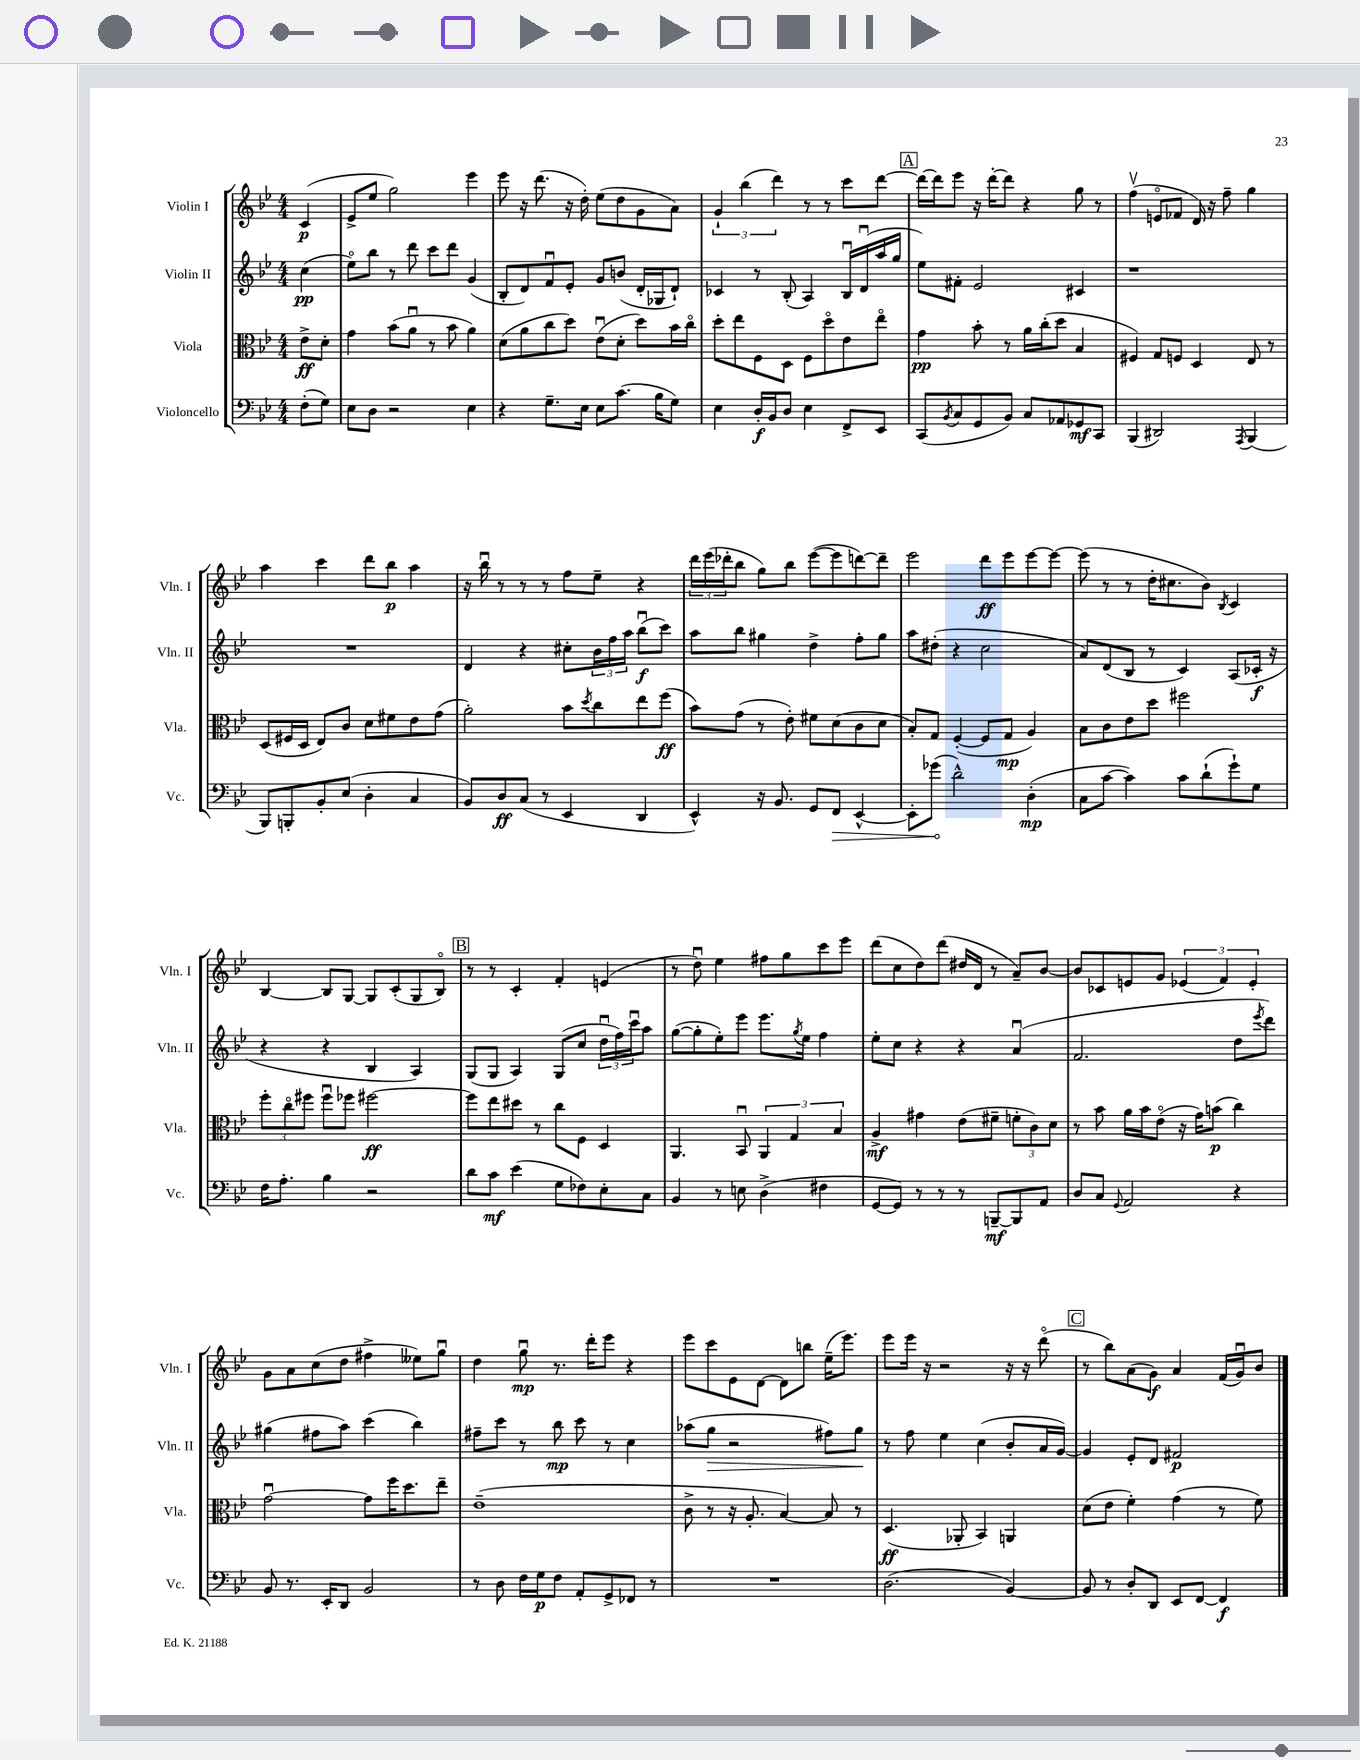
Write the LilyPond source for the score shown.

<<
\new StaffGroup <<
\new Staff = "s0" \with { instrumentName = "Violin I" shortInstrumentName = "Vln. I" } {
    \clef treble \key bes \major \numericTimeSignature \time 4/4 \partial 4
    c'4\p( |
    ees'8-> ees''8 g''2) ees'''4 |
    ees'''8 r16 d'''8.( r16 d''16-.) ees''8( d''8 g'8 a'8) |
    \tuplet 3/2 { g'4-! bes''4( d'''4) } r8 r8 c'''8 d'''8~ |
    \mark \markup { \box "A" } d'''16~ d'''16 ees'''8 r16 d'''16~-. d'''8 r4 g''8 r8 |
    f''4\upbow( e'8\flageolet fes'8 d'16) r16 f''8-- g''4 |
    a''4 c'''4 d'''8 bes''8\p a''4 |
    r16 bes''16\downbow r8 r8 r8 f''8 ees''8-- r4 |
    \tuplet 3/2 { d'''16 ees'''16( des'''16-. } bes''8 g''8) bes''8 ees'''8~( ees'''8 d'''8~) d'''8-- |
    ees'''2 d'''8\ff ees'''8 ees'''8~ ees'''8~ |
    ees'''8( r8 r8 d''16-. cis''8. bes'8) \acciaccatura { bes8 } c'4 |
    bes4~ bes8 g8~ g8 c'8-.( g8 bes8\flageolet) |
    \mark \markup { \box "B" } r8 r8 c'4-. f'4-. e'4( |
    r8 d''8\downbow) ees''4 fis''8 g''8 c'''8 ees'''8 |
    d'''8( c''8 d''8) d'''8( dis''16 d'16 r8 a'8--) bes'8~ |
    bes'8 ces'8 e'8 g'8 \tuplet 3/2 { ees'4( f'4) ees'4-. } |
    g'8 a'8 c''8( d''8 fis''4-> eeses''8) g''8\downbow |
    d''4 g''8\downbow\mp r8. d'''16-. ees'''8 r4 |
    ees'''8 c'''8 ees'8 d'8~ d'8 b''8 ees''16--( ees'''8.) |
    ees'''8 ees'''16 r16 r2 r16 r16 d'''8\flageolet( |
    \mark \markup { \box "C" } r8 bes''8) a'8( g'8\f) a'4 f'16( g'16\downbow) bes'8 \bar "|." |
}
\new Staff = "s1" \with { instrumentName = "Violin II" shortInstrumentName = "Vln. II" } {
    \clef treble \key bes \major \numericTimeSignature \time 4/4 \partial 4
    c''4\pp( |
    ees''8\flageolet) bes''8 r8 d'''8 c'''8 d'''8 g'4( |
    bes8-. d'8) f'8\downbow ees'8-. g'8 b'8( d'16-. ges16 d'8-!) |
    ces'4 r8 bes8-.( a4) bes16\downbow d'16\downbow( a''16 g''16 |
    \mark \markup { \box "A" } ees''8) fis'8-. ees'2 cis'4 |
    r1 |
    R1 |
    d'4 r4 cis''8-. \tuplet 3/2 { bes'16 f''16 a''16 } bes''8\downbow\f( c'''8) |
    a''8 bes''8 gis''4 d''4-> f''8-. gis''8 |
    a''8 dis''8-.( r4 c''2 |
    a'8) d'8( bes8 r8 c'4) a8( ces'16-.\f r16 |
    r4 r4 bes4 a4) |
    \mark \markup { \box "B" } g8( g8 a4) g8( c''8 \tuplet 3/2 { d''16\downbow f''16) c'''16\downbow } a''8 |
    g''8~( g''8-. ees''8-.) ees'''8 ees'''8. \acciaccatura { g''8 } ees''16 f''4 |
    ees''8-. c''8 r4 r4 a'4\downbow( |
    f'2. d''8 \acciaccatura { ees'''8 } d'''8) |
    gis''4( fis''8 a''8) c'''4( bes''4) |
    fis''8-- c'''8 r8 bes''8\mp c'''8 r8 c''4 |
    aes''8( g''8\> r2 fis''8) g''8\! |
    r8 f''8 ees''4 c''4( bes'8-. a'16 g'16~) |
    \mark \markup { \box "C" } g'4 ees'8-. d'8 fis'2\p \bar "|." |
}
\new Staff = "s2" \with { instrumentName = "Viola" shortInstrumentName = "Vla." } {
    \clef alto \key bes \major \numericTimeSignature \time 4/4 \partial 4
    ees'8->\ff d'8-. |
    g'4 bes'8( a'8\downbow r8 bes'8 a'4) |
    d'8( a'8 c''8 d''8) ees'8\downbow( d'8-. d''8) bes'16 c''16\flageolet |
    d''8-. ees''8 f8 d8 f8 d''8\flageolet ees'8 ees''8\flageolet |
    \mark \markup { \box "A" } g'4\pp bes'8-. r8 a'16 c''16-.( d''8 bes4 |
    fis4) g8 f8 d4 ees8 r8 |
    d8( fis16 d16 ees8) c'8 d'8 fis'8 ees'8 g'8( |
    a'2-.) bes'8 \acciaccatura { d''8 } c''8 ees''8 f''8\ff( |
    bes'8) g'8( r8 ees'8-.) fis'8 d'8( c'8 d'8 |
    bes8-.) g8 f4~-.( f8 g8\mp a4) |
    bes8 c'8 ees'8 d''8 fis''2 |
    \tuplet 3/2 { f''8-. c''8\flageolet fis''8 } fis''8\downbow fes''8 fis''2~\ff |
    \mark \markup { \box "B" } fis''8 ees''8 dis''8 r8 c''8 f8 d4 |
    a,4. bes,8\downbow \tuplet 3/2 { a,4 g4 bes4 } |
    a4->\mf gis'4 ees'8( fis'8-- \tuplet 3/2 { f'8-. c'8) d'8 } |
    r8 bes'8 a'16 bes'16 ees'8\flageolet( r16 g'16) b'8\p( c''4) |
    g'2~\downbow g'8 f''16 d''8. ees''8-- |
    ees'1--( |
    c'8-> r8 r16 a8.-. bes4~) bes8 r8 |
    d4.\ff( aes,8-. bes,4) a,4 |
    \mark \markup { \box "C" } d'8( ees'8 f'4-.) g'4( r8 f'8) \bar "|." |
}
\new Staff = "s3" \with { instrumentName = "Violoncello" shortInstrumentName = "Vc." } {
    \clef bass \key bes \major \numericTimeSignature \time 4/4 \partial 4
    f8-.( g8) |
    ees8 d8 r2 ees4 |
    r4 g8.-- ees16 ees8 c'8.( bes16 g8) |
    ees4 d16-.\f bes,16 d8 ees4 f,8-> ees,8 |
    \mark \markup { \box "A" } c,8( \acciaccatura { bes,8 } c8 g,8 bes,8) c8 aes,8 ges,8\mf c,8 |
    bes,,4( dis,2) \acciaccatura { a,,8 } bes,,4( |
    bes,,8) b,,8-. bes,8-. ees8( d4-. c4 |
    bes,8) d8\ff c8( r8 ees,4 d,4 |
    ees,4-^) r16 bes,8. g,8 \once \override Hairpin.circled-tip = ##t f,8\> ees,4~-^ |
    ees,8-. ges'8\!( d'2-^) d4-.\mp( |
    c8 c'8~ c'4) c'8 d'8-!( g'8-!) g8 |
    f16 a8.-. bes4 r2 |
    \mark \markup { \box "B" } d'8 c'8\mf ees'4( g8 fes8) ees8-. c8 |
    bes,4 r8 e8 d4->( fis4 |
    g,8~ g,8) r8 r8 r8 b,,8~--\mf b,,8 a,8 |
    d8 c8 \appoggiatura { g,8 } a,2 r4 |
    bes,8 r8. ees,16-. d,8 bes,2 |
    r8 d8 f16 g16\p f8 a,8-. g,8-> fes,8 r8 |
    R1 |
    d2.( bes,4~) |
    \mark \markup { \box "C" } bes,8 r8 d8-. d,8 ees,8 f,8~ f,4\f \bar "|." |
}
>>
>>
\layout { \context { \Score \remove "Bar_number_engraver" } }
